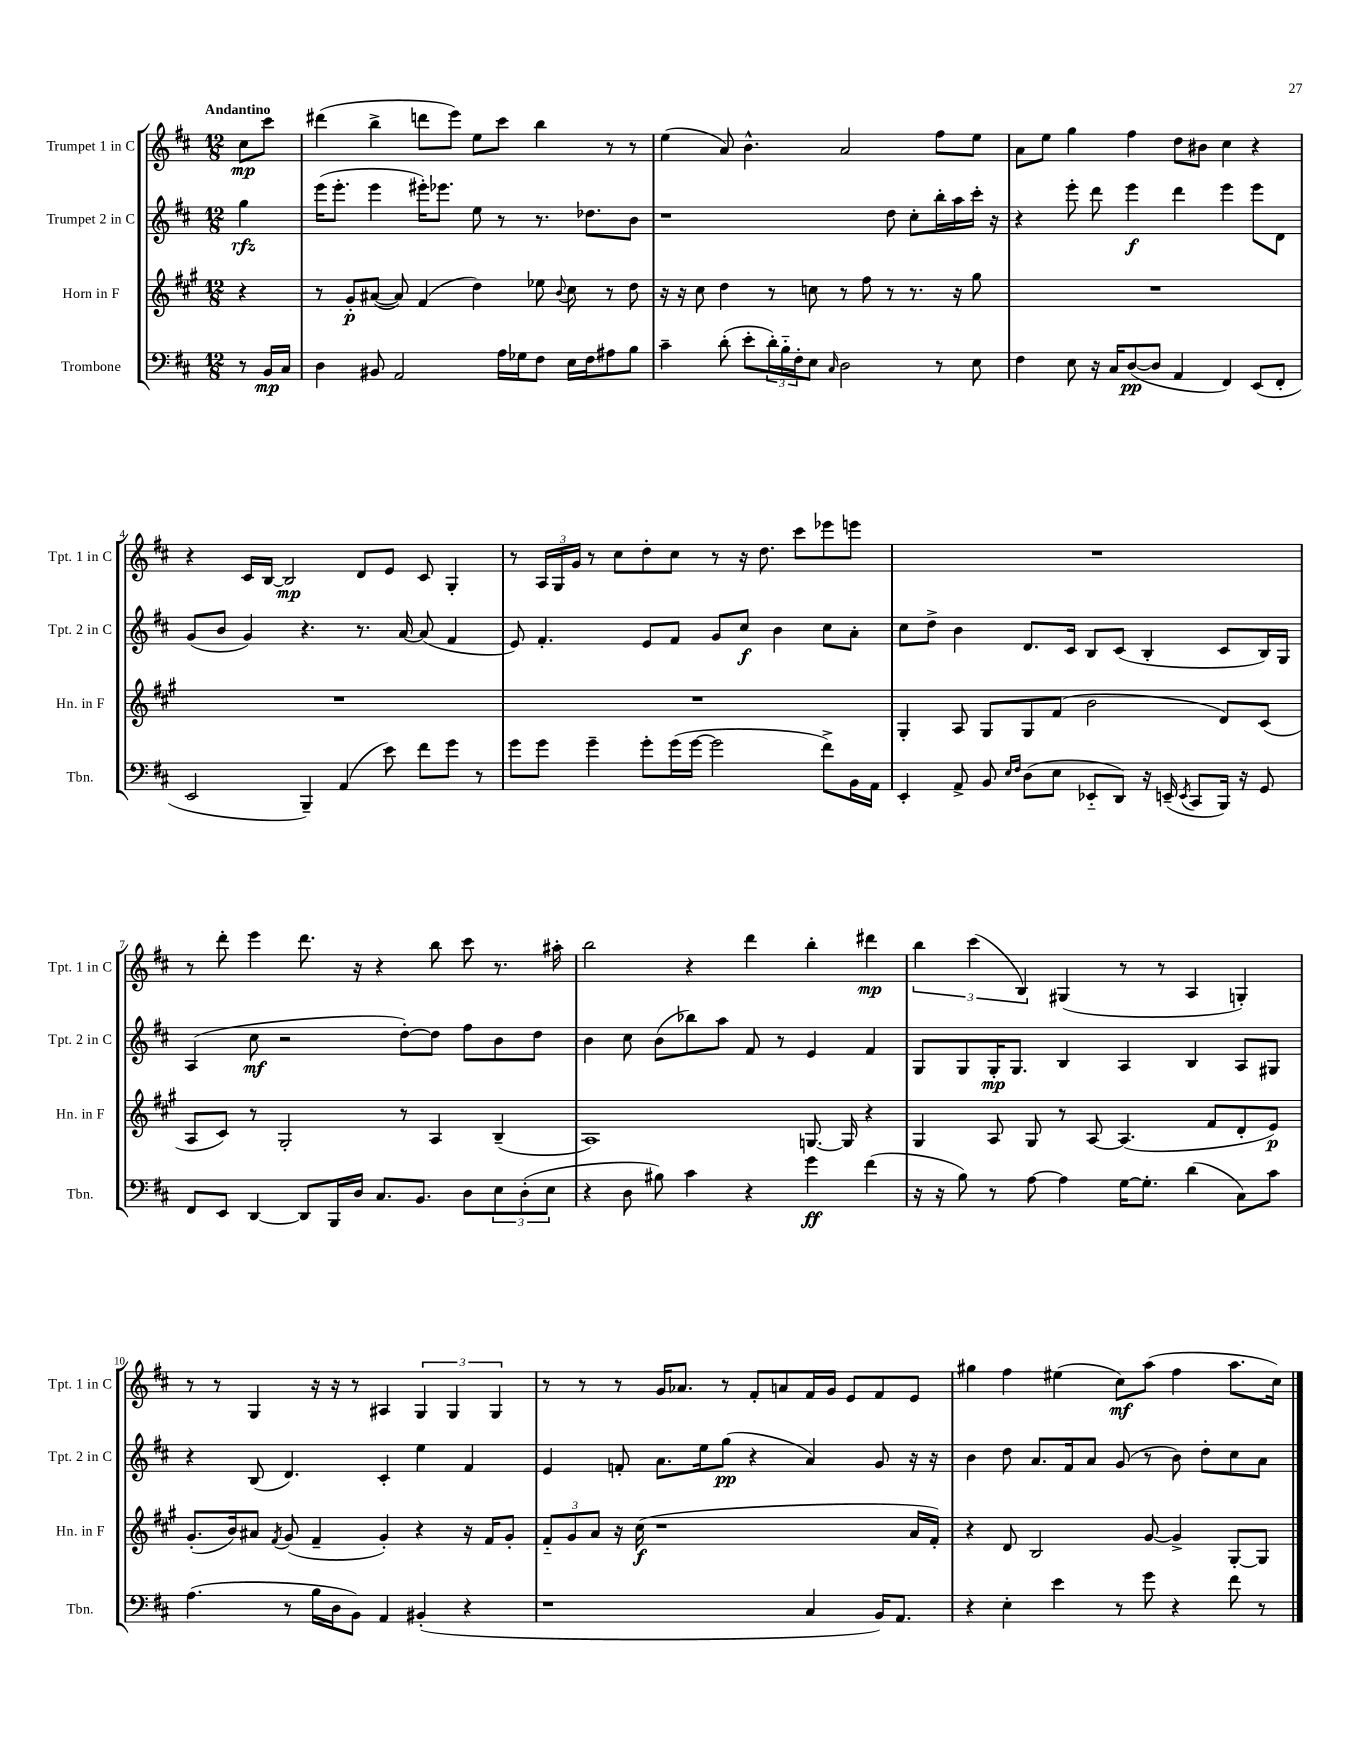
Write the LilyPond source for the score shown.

<<
\new StaffGroup <<
\new Staff = "s0" \with { instrumentName = "Trumpet 1 in C" shortInstrumentName = "Tpt. 1 in C" } {
    \clef treble \key d \major \numericTimeSignature \time 12/8 \partial 4 \tempo "Andantino"
    cis''8\mp cis'''8 |
    dis'''4( b''4-> d'''8 e'''8) e''8 cis'''8 b''4 r8 r8 |
    e''4( a'8) b'4.-^ a'2 fis''8 e''8 |
    a'8 e''8 g''4 fis''4 d''8 bis'8 cis''4 r4 |
    r4 cis'16 b16~ b2\mp d'8 e'8 cis'8 g4-. |
    r8 \tuplet 3/2 { a16 g16 g'16 } r8 cis''8 d''8-. cis''8 r8 r16 d''8. cis'''8 ees'''8 e'''8 |
    R1. |
    r8 d'''8-. e'''4 d'''8. r16 r4 b''8 cis'''8 r8. ais''16-. |
    b''2 r4 d'''4 b''4-. dis'''4\mp |
    \tuplet 3/2 { b''4 cis'''4( b4) } gis4( r8 r8 a4 g4-.) |
    r8 r8 g4 r16 r16 r8 ais4 \tuplet 3/2 { g4 g4 g4 } |
    r8 r8 r8 g'16 aes'8. r8 fis'8-. a'8 fis'16 g'16 e'8 fis'8 e'8 |
    gis''4 fis''4 eis''4( cis''8\mf) a''8( fis''4 a''8. cis''16) \bar "|." |
}
\new Staff = "s1" \with { instrumentName = "Trumpet 2 in C" shortInstrumentName = "Tpt. 2 in C" } {
    \clef treble \key d \major \numericTimeSignature \time 12/8 \partial 4
    g''4\rfz |
    e'''16( e'''8.-. e'''4 eis'''16-.) ees'''8. e''8 r8 r8. des''8. b'8 |
    r1 d''8 cis''8-. b''16-. a''16 cis'''16-. r16 |
    r4 e'''8-. d'''8 e'''4\f d'''4 e'''4 e'''8 d'8 |
    g'8( b'8 g'4) r4. r8. a'16~ a'8( fis'4 |
    e'8) fis'4.-. e'8 fis'8 g'8 cis''8\f b'4 cis''8 a'8-. |
    cis''8 d''8-> b'4 d'8. cis'16 b8 cis'8( b4-. cis'8 b16) g16 |
    a4( cis''8\mf r2 d''8~-.) d''8 fis''8 b'8 d''8 |
    b'4 cis''8 b'8( bes''8) a''8 fis'8 r8 e'4 fis'4 |
    g8 g8 g16-.\mp g8. b4 a4 b4 a8 gis8 |
    r4 b8( d'4.) cis'4-. e''4 fis'4 |
    e'4 f'8-. a'8. e''16 g''8\pp( r4 a'4) g'8 r16 r16 |
    b'4 d''8 a'8. fis'16 a'8 g'8( r8 b'8) d''8-. cis''8 a'8 \bar "|." |
}
\new Staff = "s2" \with { instrumentName = "Horn in F" shortInstrumentName = "Hn. in F" } {
    \clef treble \key a \major \numericTimeSignature \time 12/8 \partial 4
    r4 |
    r8 gis'8-.\p ais'8~( ais'8) fis'4( d''4) ees''8 \appoggiatura { b'8 } cis''8 r8 d''8 |
    r16 r16 cis''8 d''4 r8 c''8 r8 fis''8 r8 r8. r16 gis''8 |
    R1. |
    R1. |
    R1. |
    gis4-. a8 gis8 gis8 fis'8( b'2 d'8) cis'8( |
    a8 cis'8) r8 gis2-. r8 a4 b4--( |
    a1) g8.~ g16 r4 |
    gis4 a8 gis8 r8 a8~ a4.( fis'8 d'8-. e'8\p) |
    gis'8.-.( b'16) ais'8 \acciaccatura { fis'8 } gis'8( fis'4-- gis'4-.) r4 r16 fis'16 gis'8-. |
    \tuplet 3/2 { fis'8-_ gis'8 a'8 } r16 cis''16\f( r1 a'16 fis'16-.) |
    r4 d'8 b2 gis'8~ gis'4-> gis8~-. gis8 \bar "|." |
}
\new Staff = "s3" \with { instrumentName = "Trombone" shortInstrumentName = "Tbn." } {
    \clef bass \key d \major \numericTimeSignature \time 12/8 \partial 4
    r8 b,16\mp cis16 |
    d4 bis,8 a,2 a16 ges16 fis8 e16 fis16 ais8 b8 |
    cis'4-- d'8-.( e'8-. \tuplet 3/2 { d'16-.) b16-_ fis16-. } e8 \grace { cis16 } d2 r8 e8 |
    fis4 e8 r16 cis16 d8~\pp( d8 a,4 fis,4) e,8( fis,8-. |
    e,2 b,,4--) a,4( e'8) fis'8 g'8 r8 |
    g'8 g'8 g'4-- g'8-. g'16( g'16~ g'2 fis'8->) b,16 a,16 |
    e,4-. a,8-> b,8 \grace { e16 fis16 } d8( e8 ees,8-_ d,8) r16 e,16--( \acciaccatura { e,8 } cis,8 b,,16) r16 g,8 |
    fis,8 e,8 d,4~ d,8 b,,16 d16 cis8. b,8. d8 \tuplet 3/2 { e8 d8-.( e8 } |
    r4 d8 bis8) cis'4 r4 g'4\ff fis'4( |
    r16 r16 b8) r8 a8~ a4 g16~ g8.-. d'4( cis8) cis'8 |
    a4.( r8 b16 d16 b,8) a,4 bis,4-.( r4 |
    r1 cis4 b,16) a,8. |
    r4 e4-. e'4 r8 g'8 r4 fis'8 r8 \bar "|." |
}
>>
>>
